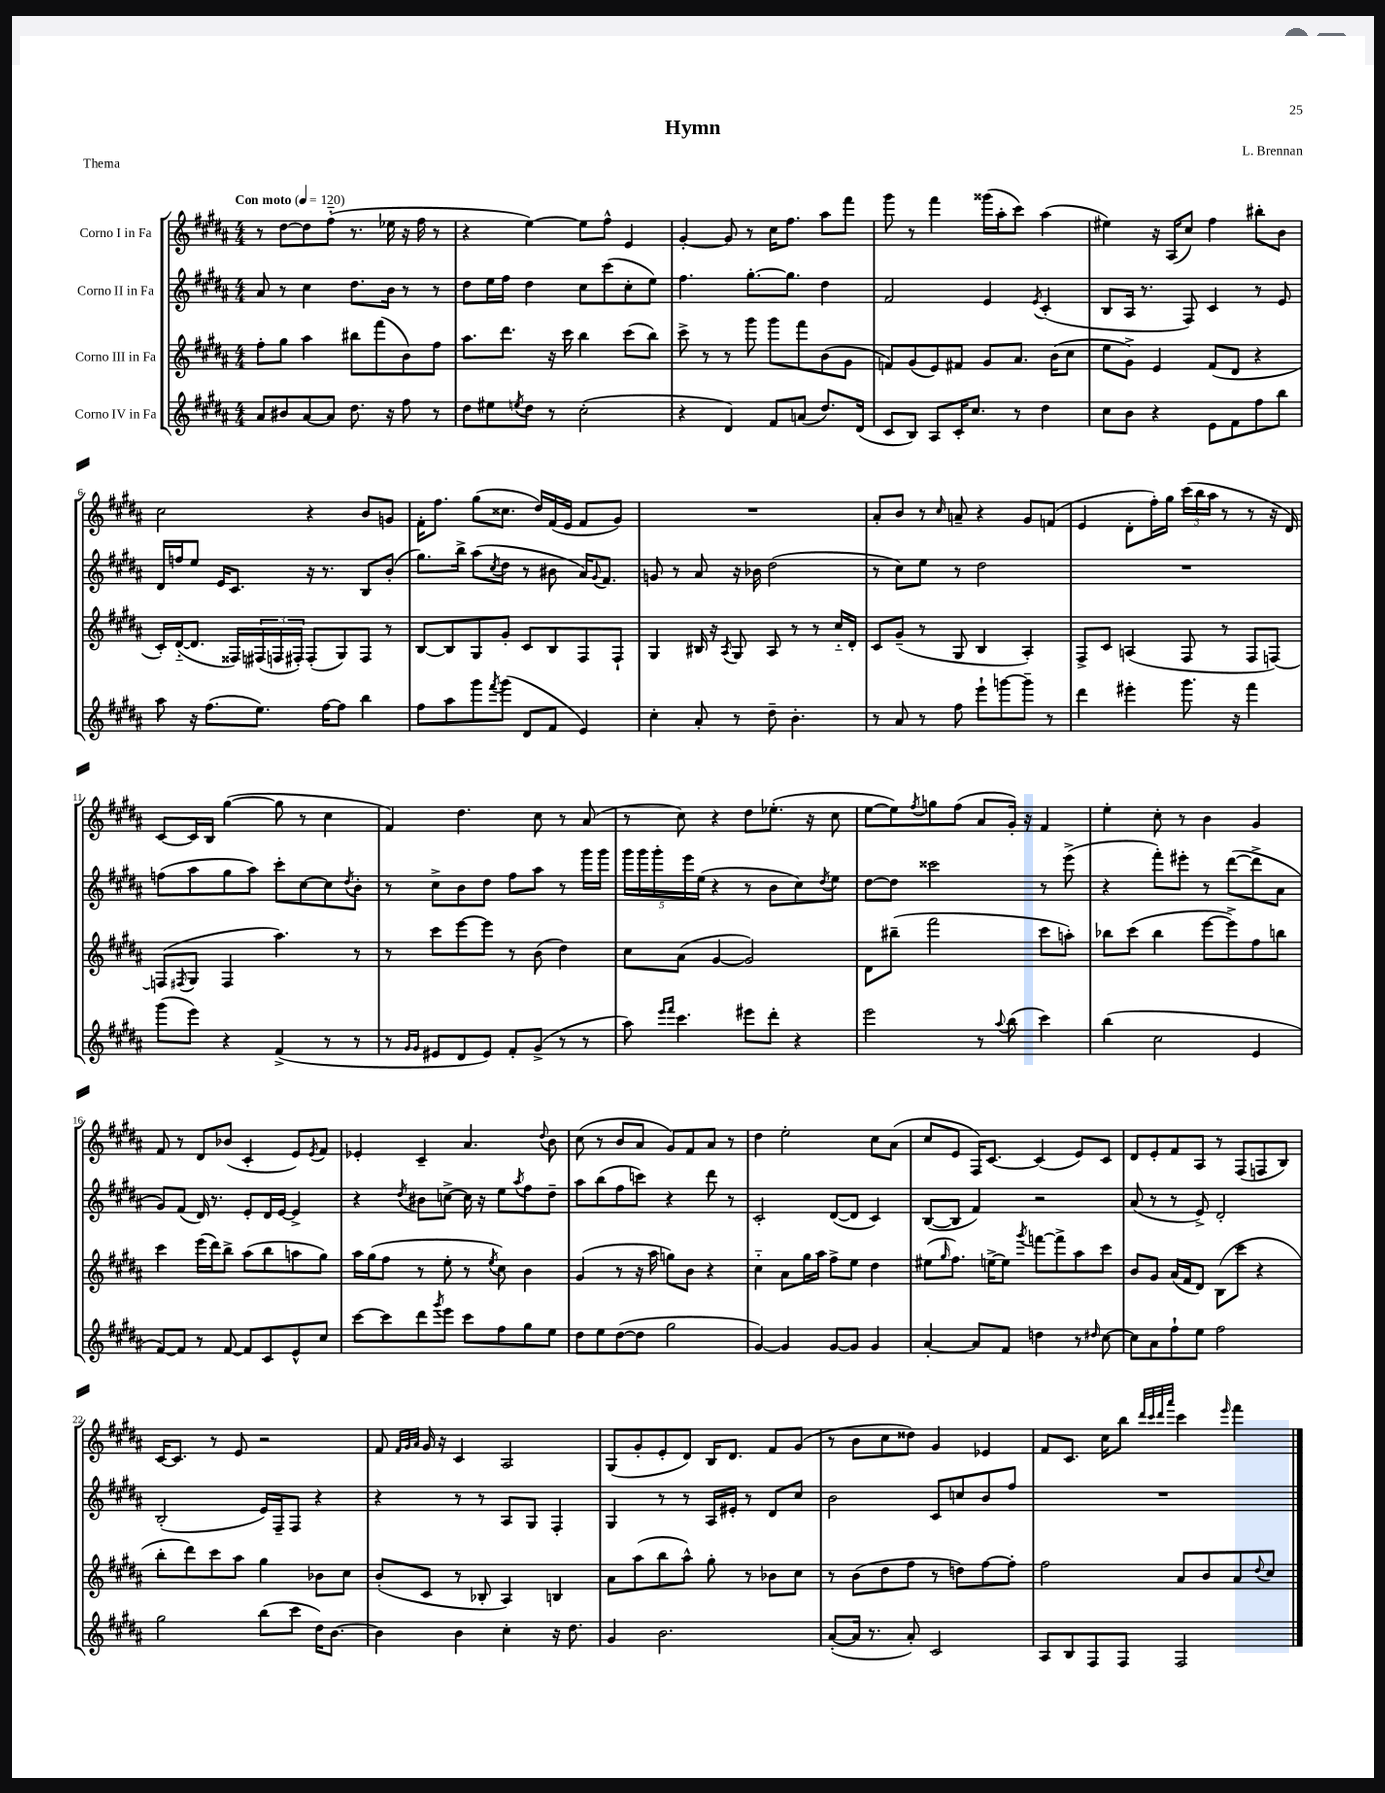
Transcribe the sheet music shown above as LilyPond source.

\header { title = "Hymn" composer = "L. Brennan" piece = "Thema" }
<<
\new StaffGroup <<
\new Staff = "s0" \with { instrumentName = "Corno I in Fa" } {
    \clef treble \key b \major \numericTimeSignature \time 4/4 \tempo "Con moto" 4 = 120
    r8 dis''8~ dis''8 fis''8-_( r8. ees''16 r16 fis''16 r8 |
    r4 e''4~) e''8 fis''8-^ e'4 |
    gis'4~-. gis'8 r8 cis''16 fis''8. ais''8 fis'''8 |
    gis'''8 r8 fis'''4 gisis'''16( ais''16-. cis'''8) ais''4( |
    eis''4) r16 ais16( cis''8) fis''4 bis''8-. b'8 |
    cis''2 r4 b'8 g'8 |
    fis'16-. fis''8. gis''8( cisis''8. dis''16) fis'16( e'16 fis'8 gis'8) |
    R1 |
    ais'8-. b'8 r8 \grace { cis''16 } a'8-- r4 gis'8 f'8( |
    e'4 dis'8-. fis''16-.) gis''16 \tuplet 3/2 { cis'''16( b''16 ais''16 } r8 r8 r16 dis'16) |
    cis'8~ cis'16 b16 gis''4~( gis''8 r8 cis''4 |
    fis'4) dis''4. cis''8 r8 ais'8( |
    r8 cis''8) r4 dis''8 ees''8.-.( r16 cis''8 |
    e''8~ e''8) \acciaccatura { fis''8 } g''8 fis''8( ais'8 gis'16-.) r16 fis'4 |
    e''4-. cis''8-. r8 b'4 gis'4 |
    fis'8 r8 dis'8 bes'8( cis'4-. e'8) \acciaccatura { e'8 } fis'8 |
    ees'4-. cis'4-- ais'4. \appoggiatura { dis''8 } b'8 |
    cis''8( r8 b'8 ais'8 gis'8) fis'8 ais'8 r8 |
    dis''4 e''2-. cis''8 ais'8( |
    cis''8 e'8 fis16) cis'8.~ cis'4( e'8) cis'8 |
    dis'8 e'8-. fis'8 ais8 r8 fis8( f8 b8) |
    cis'16~ cis'8. r8 e'8 r2 |
    fis'8 \grace { fis'32 gis'32 ais'32 } gis'16 r16 cis'4 ais2 |
    gis8( gis'8-. e'8-. dis'8) b16 dis'8. fis'8 gis'8( |
    r8 b'8 cis''8 disis''8) gis'4 ees'4 |
    fis'8 cis'8. cis''16 b''8 \grace { dis'''32 cis'''32 dis'''32 ais'''32 } cis'''4 \grace { e'''16 } fis'''4 \bar "|." |
}
\new Staff = "s1" \with { instrumentName = "Corno II in Fa" } {
    \clef treble \key b \major \numericTimeSignature \time 4/4
    ais'8 r8 cis''4 dis''8. b'16 r8 r8 |
    dis''8 e''16 fis''16 dis''4 cis''8 cis'''8( cis''8-. e''8) |
    fis''4. gis''8.~-. gis''8. dis''4 |
    fis'2 e'4 \acciaccatura { e'8 } cis'4-.( |
    b8 ais16 r8. fis8) cis'4 r8 e'8 |
    dis'16 f''16 e''8 e'16 cis'8. r16 r8. b8 b'8-.( |
    gis''8.) b''16-> ais''8( \acciaccatura { cis''8 } dis''8 r8 bis'8 ais'16) \appoggiatura { gis'8 } fis'8. |
    g'8 r8 ais'8 r16 bes'16 dis''2( |
    r8 cis''8) e''8 r8 dis''2 |
    R1 |
    f''8( ais''8 gis''8 ais''8) cis'''8-. cis''8~ cis''8 \acciaccatura { dis''8 } b'8-. |
    r8 cis''8-> b'8 dis''8 fis''8 ais''8 r8 gis'''16 gis'''16 |
    \tuplet 5/4 { gis'''16 gis'''16 gis'''16-. e'''16 e''16( } r4 r8 b'8 cis''8) \acciaccatura { dis''8 } e''8 |
    dis''8~ dis''8 cisis'''2 r8 e'''8->( |
    r4 fis'''8-.) eis'''8-. r8 dis'''8~( dis'''8-> ais'8 |
    gis'8) fis'8( dis'16) r8. e'8-. dis'16 e'16~ e'4-> |
    r4 \acciaccatura { dis''8 } bis'8 c''8~-> c''16 r16 e''8 \acciaccatura { ais''8 } fis''8 dis''8-- |
    ais''8 b''8( fis''8 c'''8) r4 dis'''8 r8 |
    cis'2-. dis'8~( dis'8 cis'4) |
    b8~( b8 fis'4) r2 |
    ais'8( r8 r8 e'8->) dis'2-. |
    b2-.( e'16) fis16-- fis8 r4 |
    r4 r8 r8 ais8 gis8 fis4-. |
    gis4 r8 r8 ais16 eis'16-. r8 dis'8 cis''8 |
    b'2 cis'8 c''8 b'8 fis''8 |
    R1 \bar "|." |
}
\new Staff = "s2" \with { instrumentName = "Corno III in Fa" } {
    \clef treble \key b \major \numericTimeSignature \time 4/4
    fis''8-. gis''8 ais''4 bis''8 fis'''8( b'8) fis''8 |
    ais''8. dis'''8. r16 cis'''16 b''4 cis'''8( b''8) |
    cis'''8-> r8 r8 gis'''8 gis'''8 fis'''8 b'8( gis'8 |
    f'8) gis'8( e'8) fis'8 gis'8 ais'8. b'16( cis''8 |
    e''8 gis'8->) e'4 fis'8( dis'8 r4 |
    cis'16-.) dis'16~-_( dis'8. fisis16) \tuplet 3/2 { fis16( f16 fis16-.) } fis8-.( gis8) fis8 r8 |
    b8~ b8 gis8 gis'8-. cis'8 b8 fis8 fis8-! |
    gis4 bis16 r16 \acciaccatura { ais8 } gis8 ais8 r8 r8 cis''16-_ dis'16-. |
    cis'8 gis'8--( r8 gis8 b4 ais4-.) |
    fis8-> cis'8 a4( fis8 r8 fis8 f8~) |
    f8( \acciaccatura { fis8 } gis8 fis4 ais''4.) r8 |
    r8 cis'''8 e'''8~ e'''8 r8 b'8( dis''4) |
    cis''8 ais'8( gis'4~ gis'2) |
    dis'8 bis''8--( fis'''2 cis'''8 a''8-.) |
    bes''8 cis'''8( bes''4 e'''8~ e'''8->) fis''8 b''8 |
    cis'''4 e'''16( dis'''16) b''8-> ais''8( b''8 a''8 gis''8) |
    ais''16 gis''16( fis''8 r8 e''8-. r8 \acciaccatura { e''8 } cis''8) b'4 |
    gis'4( r8 r16 ais''16 g''8) b'8 r4 |
    cis''4-_ ais'8 gis''16 ais''16 fis''8-> e''8 dis''4 |
    eis''8( \grace { gis''16 } fis''8.) e''16~-> e''8 \acciaccatura { gis'''8 } f'''8~ f'''8-> ais''8 cis'''8 |
    b'8 gis'8 ais'16( fis'16 dis'8) b8( cis'''8 r4 |
    b''8-. dis'''8) cis'''8 ais''8 gis''4 bes'8 cis''8 |
    b'8-.( cis'8 r8 bes8-. ais4) b4 |
    ais'8 ais''8( b''8 ais''8-^) gis''8-. r8 bes'8 cis''8 |
    r8 b'8( dis''8 fis''8 r8 d''8) fis''8~ fis''8-. |
    fis''2 ais'8 b'8 ais'8 \appoggiatura { dis''8 } cis''8 \bar "|." |
}
\new Staff = "s3" \with { instrumentName = "Corno IV in Fa" } {
    \clef treble \key b \major \numericTimeSignature \time 4/4
    ais'8 bis'8 ais'8~ ais'8 dis''8. r16 fis''8 r8 |
    dis''8 eis''8 \acciaccatura { e''8 } dis''8 r8 cis''2-.( |
    r4 dis'4) fis'8 a'8( dis''8.) dis'16( |
    cis'8 b8) ais8 cis'16-. cis''8. r8 dis''4 |
    cis''8 b'8 r4 e'8 fis'8 fis''8 b''8 |
    ais''8 r16 fis''8.( e''8.) fis''16~ fis''8 b''4 |
    fis''8 ais''8 gis'''8 \acciaccatura { fis'''8 } gis'''8( dis'8 fis'8 e'4) |
    cis''4-. ais'8-. r8 dis''8-- b'4.-. |
    r8 ais'8 r8 fis''8 e'''8-! g'''8~ g'''8-- r8 |
    dis'''4 eis'''4-. gis'''8. r16 fis'''4 |
    gis'''8( e'''8) r4 fis'4->( r8 r8 |
    r8 \grace { gis'16 gis'16 } eis'8 dis'8 eis'8) fis'8-. gis'8->( r8 r8 |
    ais''8) \grace { e'''16 fis'''16 } cis'''4. eis'''8 dis'''8-. r4 |
    e'''2 r8 \appoggiatura { ais''8 } b''8( cis'''4) |
    b''4( cis''2 e'4 |
    fis'8~) fis'8 r8 fis'8~ fis'8 cis'8 e'8-^ cis''8 |
    cis'''8~ cis'''8 dis'''8 \acciaccatura { gis'''8 } e'''8 cis'''8 fis''8 gis''8 e''8 |
    dis''8 e''8 dis''8~( dis''8 gis''2 |
    gis'4~) gis'4 gis'8~ gis'8 gis'4 |
    ais'4~-. ais'8 fis'8 d''4 r8 \grace { dis''16 } cis''8~ |
    cis''8 ais'8 fis''8-! e''8 fis''2 |
    gis''2 b''8( cis'''8 dis''16) b'8.~ |
    b'4 b'4 cis''4-. r16 dis''8. |
    gis'4 b'2. |
    ais'8~-.( ais'16 r8. ais'8-.) cis'2 |
    ais8 b8 fis8 fis8 fis2 \bar "|." |
}
>>
>>
